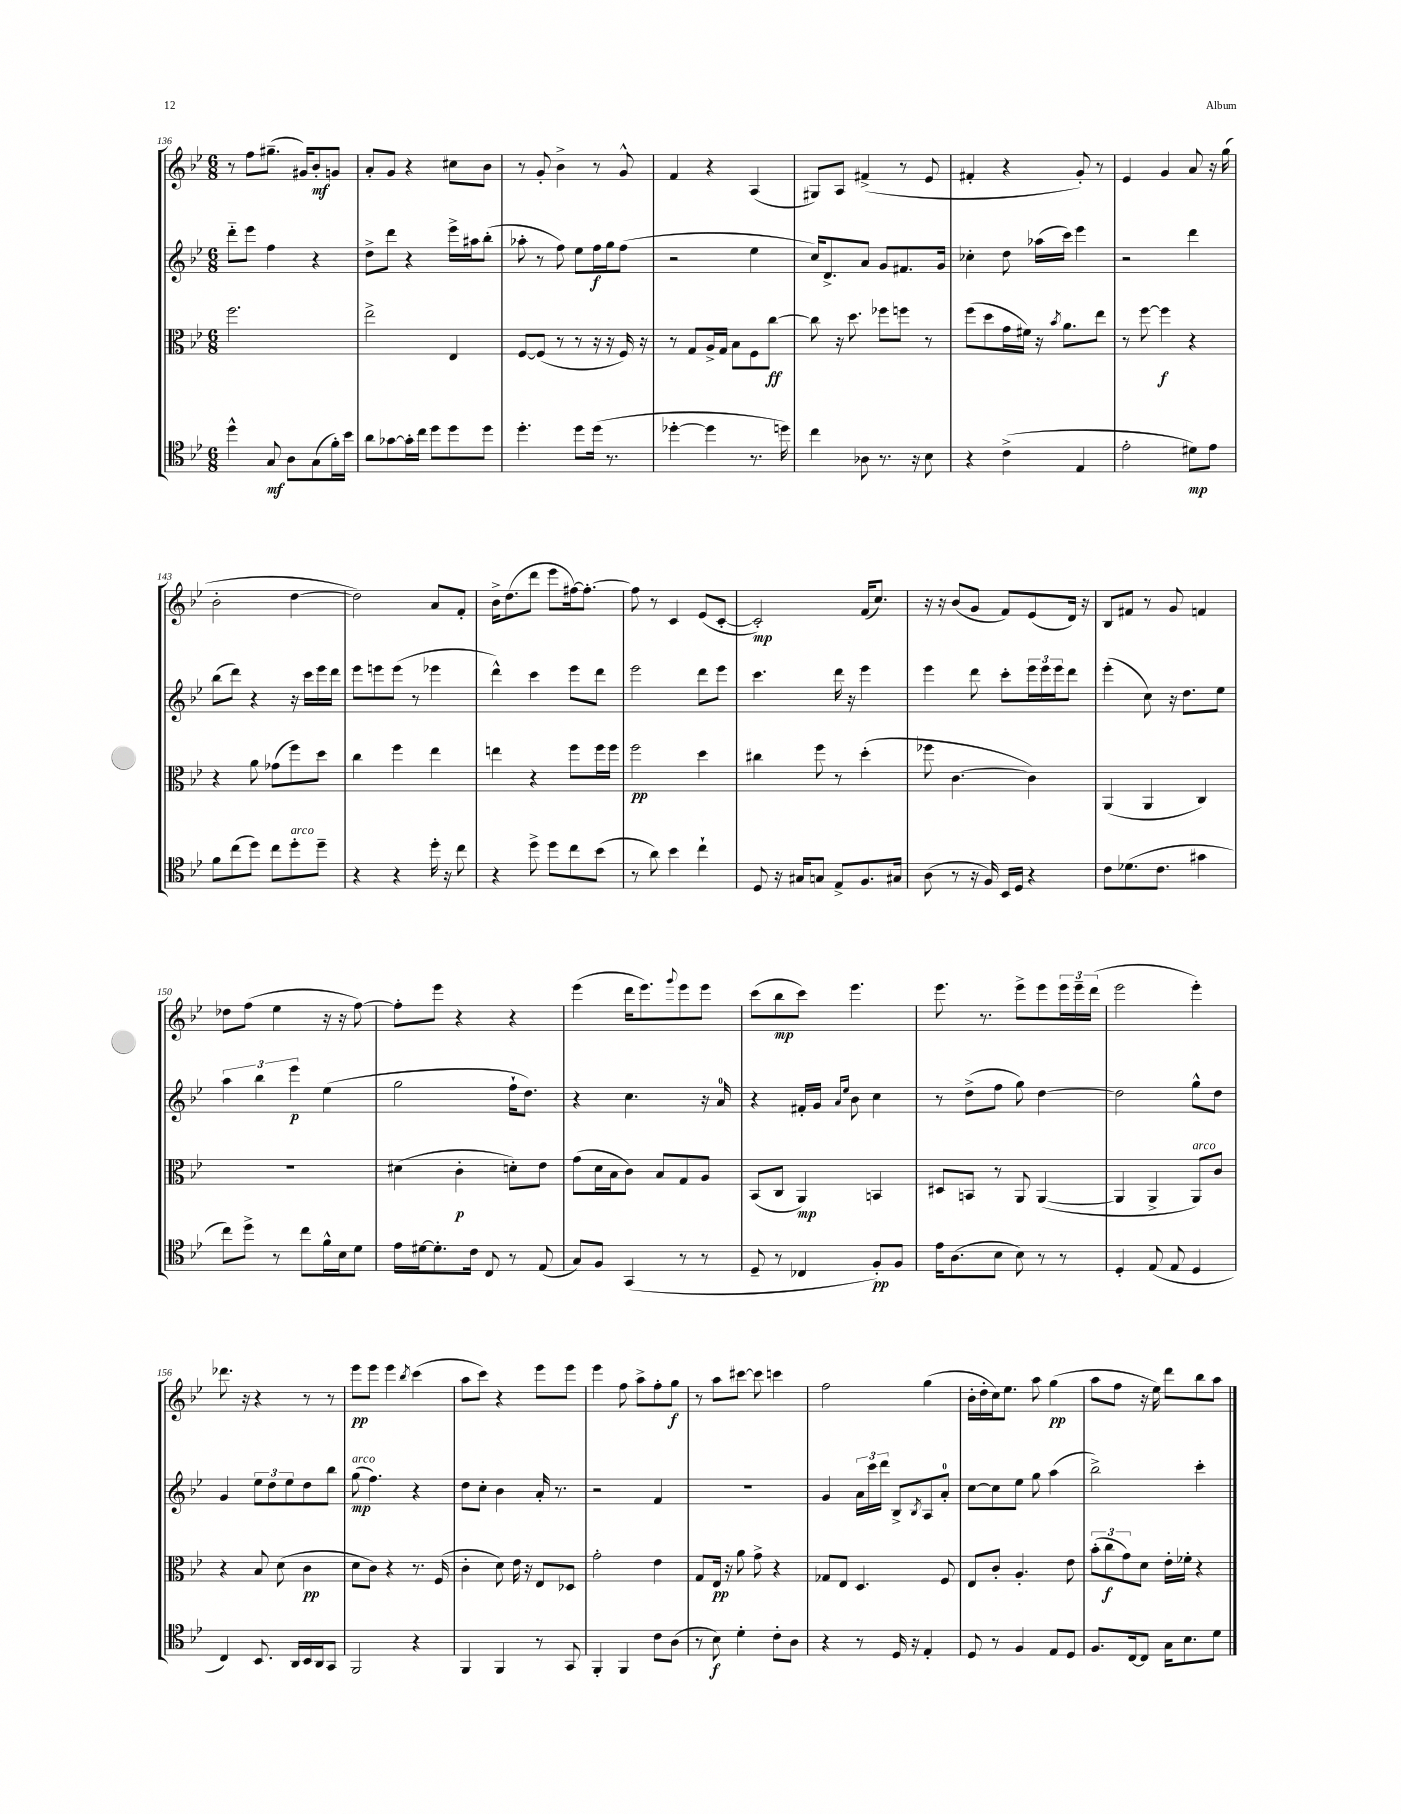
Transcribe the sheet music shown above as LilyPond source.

<<
\new StaffGroup <<
\new Staff = "s0" {
    \clef treble \key bes \major \numericTimeSignature \time 6/8
    r8 f''8 gis''8.--( gis'16) bes'8-.\mf g'8 |
    a'8-. g'8 r4 cis''8 bes'8 |
    r8 g'8-. bes'4-> r8 g'8-^ |
    f'4 r4 a4( |
    gis8) a8 fis'4->( r8 ees'8 |
    fis'4-. r4 g'8-.) r8 |
    ees'4 g'4 a'8 r16 g''16( |
    bes'2-. d''4~ |
    d''2) a'8 f'8-. |
    bes'16-> d''8.( d'''8 ees'''8 fis''16~) fis''8.~-. |
    fis''8 r8 c'4 ees'8( c'8~-. |
    c'2-.\mp) f'16( c''8.) |
    r16 r16 bes'8( g'8 f'8) ees'8( d'16) r16 |
    bes8 fis'8 r8 g'8 f'4 |
    des''8 f''8( ees''4 r16 r16 f''8~) |
    f''8-. ees'''8 r4 r4 |
    ees'''4( d'''16 ees'''8.) \appoggiatura { g'''8 } ees'''8 ees'''8 |
    c'''8( bes''8\mp c'''8) ees'''4. |
    ees'''8. r8. ees'''8-> ees'''8 \tuplet 3/2 { ees'''16 ees'''16-- d'''16( } |
    ees'''2 ees'''4-.) |
    des'''8. r16 r4 r8 r8 |
    ees'''8\pp ees'''8 ees'''4 \acciaccatura { bes''8 } c'''4( |
    a''8 c'''8) r4 ees'''8 ees'''8 |
    ees'''4 f''8 a''8-> f''8-. g''8\f |
    r8 a''8 cis'''8~ cis'''8 c'''4 |
    f''2 g''4( |
    bes'16-. d''16-. c''16) ees''8. a''8 g''4\pp( |
    a''8 f''8 r16 ees''16) d'''8 bes''8 a''8 \bar "|." |
}
\new Staff = "s1" {
    \clef treble \key bes \major \numericTimeSignature \time 6/8
    d'''8-_ ees'''8 f''4 r4 |
    d''8-> d'''8 r4 ees'''16-> ais''16 bes''8-.( |
    aes''8-. r8 f''8) ees''8 f''16\f g''16 f''8( |
    r2 ees''4 |
    c''16) d'8.-> a'8 g'8 fis'8. g'16 |
    ces''4-. d''8 aes''16( c'''16) ees'''4 |
    r2 d'''4 |
    bes''8( d'''8) r4 r16 c'''16 ees'''16 d'''16 |
    ees'''8 e'''8 e'''8( r8 ees'''4 |
    d'''4-^) c'''4 ees'''8 d'''8 |
    ees'''2 d'''8 ees'''8 |
    c'''4. d'''16 r16 ees'''4 |
    ees'''4 d'''8 c'''8-. \tuplet 3/2 { ees'''16 ees'''16 ees'''16 } d'''8 |
    ees'''4-.( c''8) r16 d''8. ees''8 |
    \tuplet 3/2 { a''4 bes''4 ees'''4\p } ees''4( |
    g''2 f''16-! d''8.) |
    r4 c''4. r16 a'16-0 |
    r4 fis'16-. g'16 \grace { a'16 ees''16 } bes'8 c''4 |
    r8 d''8->( f''8 g''8) d''4~ |
    d''2 g''8-^ d''8 |
    g'4 \tuplet 3/2 { ees''8 d''8 ees''8 } d''8 bes''8 |
    g''8\mp^\markup { \italic "arco" }( f''4.) r4 |
    d''8 c''8-. bes'4 a'16-. r8. |
    r2 f'4 |
    R2. |
    g'4 \tuplet 3/2 { a'16 c'''16 d'''16 } bes8-> \acciaccatura { bes8 } a8 a'8-0-. |
    c''8~ c''8 ees''8 g''8 a''4( |
    bes''2->) c'''4-. \bar "|." |
}
\new Staff = "s2" {
    \clef alto \key bes \major \numericTimeSignature \time 6/8
    f''2. |
    ees''2-> ees4 |
    f8~ f8( r8 r8 r16 r16 f16) r16 |
    r8 g8 a16-> g16 bes8 f8 c''8~\ff |
    c''8 r16 d''8. fes''8 f''8 r8 |
    f''8( d''8 g'16 fis'16) r16 \acciaccatura { bes'8 } a'8. ees''8 |
    r8 f''8~ f''4\f r4 |
    r4 a'8 ges'8( f''8) d''8 |
    c''4 f''4 ees''4 |
    e''4 r4 f''8 f''16 f''16 |
    f''2\pp d''4 |
    cis''4 f''8 r8 d''4-.( |
    fes''8 c'4.~ c'4) |
    a,4( a,4 c4) |
    R2. |
    dis'4( c'4-.\p d'8-.) ees'8 |
    g'8( d'16 bes16 c'8) bes8 g8 a8 |
    bes,8( c8 a,4\mp) b,4 |
    dis8 b,8 r8 a,8 a,4~( |
    a,4 a,4-> a,8^\markup { \italic "arco" }) c'8 |
    r4 bes8 d'8( c'4\pp |
    d'8 c'8) r4 r8. f16( |
    c'4-. d'8) ees'16 r16 ees8 des8 |
    g'2-. ees'4 |
    g8 ees16\pp r16 a'8 g'8-> r4 |
    ges8 ees8 d4. f8 |
    ees8 c'8-. a4.-. ees'8 |
    \tuplet 3/2 { bes'8-.( c''8\f g'8) } d'8 ees'16-. fes'16-. r4 \bar "|." |
}
\new Staff = "s3" {
    \clef tenor \key bes \major \numericTimeSignature \time 6/8
    d''4-^ g8\mf a8 g8( f'16-.) bes'16 |
    a'8 ges'8~ ges'16-. c''16 d''8 d''8 d''8 |
    d''4.-. d''8 d''16( r8. |
    des''4~-. des''4 r8. d''16) |
    c''4 aes8 r8. r16 bes8 |
    r4 c'4->( ees4 |
    ees'2-. dis'8\mp) ees'8 |
    f'8 c''8( d''8) c''8 d''8-.^\markup { \italic "arco" } d''8-- |
    r4 r4 d''16-. r16 c''8 |
    r4 d''8-> d''8 c''8 bes'8( |
    r8 a'8) bes'4 c''4-! |
    d8 r16 gis16 g8 ees8-> f8. gis16 |
    a8( r8 r16 f16) bes,16 d16 r4 |
    c'8 des'8.( c'8. gis'4 |
    c''8) d''8-> r8 c''8 f'16-^ bes16 d'8 |
    ees'16 dis'16~ dis'8.-. c'16 c8 r8 ees8( |
    g8) f8 g,4( r8 r8 |
    d8-- r8 ces4 f8-.\pp) f8 |
    ees'16 a8.( bes8 bes8) r8 r8 |
    d4-. ees8( ees8 d4 |
    c4) bes,8. a,16 bes,16 a,16 g,8 |
    f,2 r4 |
    f,4 f,4 r8 g,8 |
    f,4-. f,4 c'8 a8( |
    r8 bes8\f) d'4-. c'8-. a8 |
    r4 r8 d16 r16 ees4-. |
    d8 r8 f4 ees8 d8 |
    f8. c16~ c8 g16 bes8. d'8 \bar "|." |
}
>>
>>
\layout { \context { \Score currentBarNumber = #136 } }
